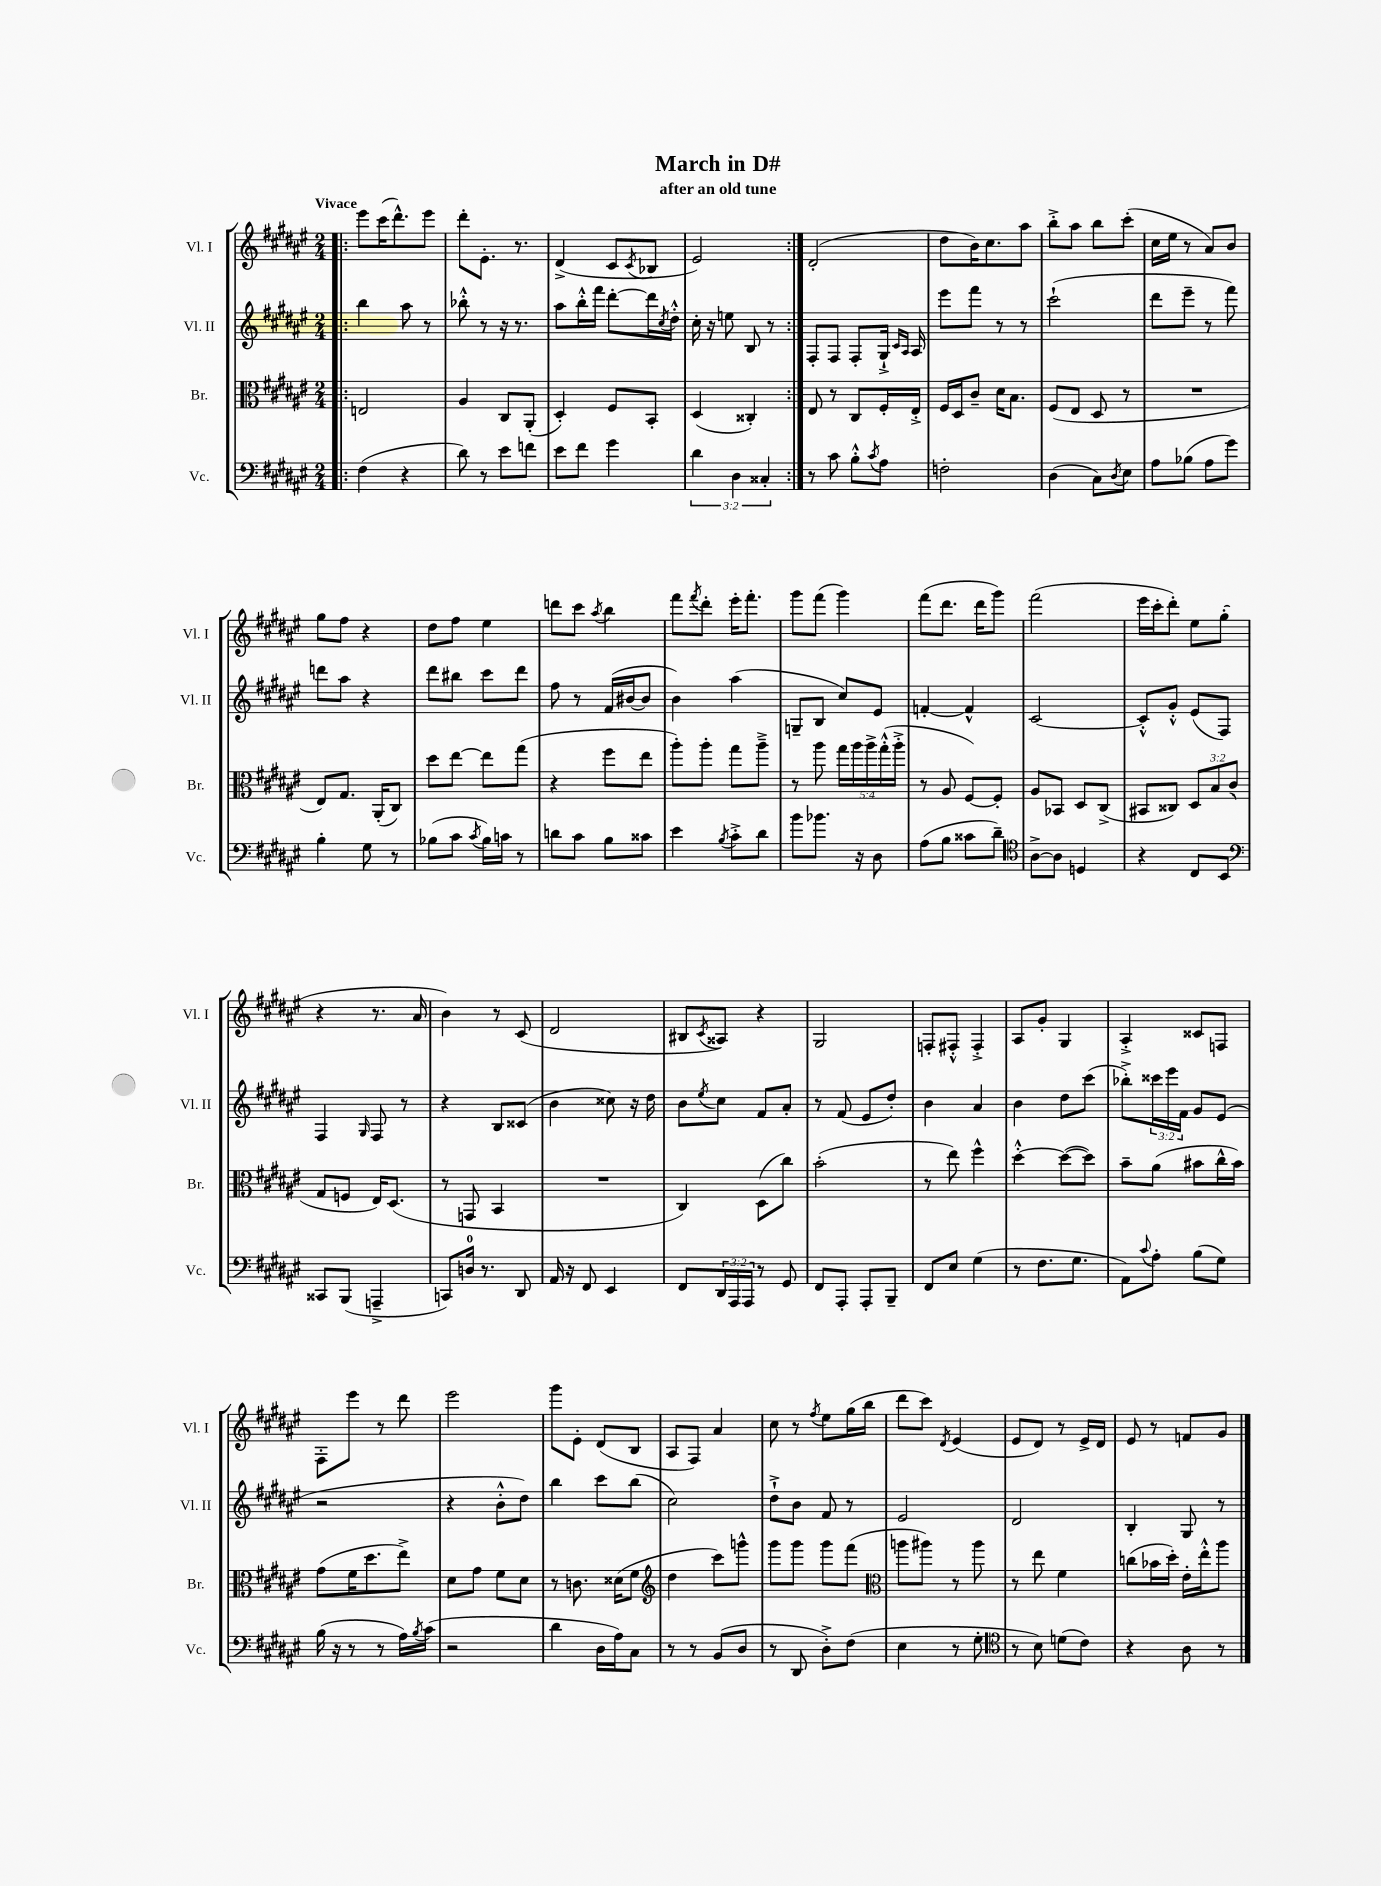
\header { title = "March in D#" subtitle = "after an old tune" }
<<
\new StaffGroup <<
\new Staff = "s0" \with { instrumentName = "Vl. I" shortInstrumentName = "Vl. I" } {
    \clef treble \key fis \major \numericTimeSignature \time 2/4 \tempo "Vivace"
    \repeat volta 2 { \bar ".|:" eis'''8 cis'''16( dis'''8.-^) eis'''8 |
    dis'''8-. eis'8.-. r8. |
    dis'4->( cis'8 \acciaccatura { cis'8 } bes8 |
    eis'2) | }
    dis'2-.( |
    dis''8 b'16) cis''8. ais''8 |
    b''8-.-> ais''8 b''8 cis'''8-.( |
    cis''16 eis''16 r8 ais'8) b'8 |
    gis''8 fis''8 r4 |
    dis''8 fis''8 eis''4 |
    d'''8 cis'''8 \acciaccatura { ais''8 } b''4 |
    fis'''8 \acciaccatura { fis'''8 } dis'''8-. eis'''16-. fis'''8.-. |
    gis'''8 fis'''8( gis'''4) |
    fis'''8( dis'''8. dis'''16 gis'''8) |
    fis'''2( |
    eis'''16 cis'''16-. dis'''8-.) eis''8 gis''8-.( |
    r4 r8. ais'16 |
    b'4) r8 cis'8( |
    dis'2 |
    bis8 \acciaccatura { cis'8 } aisis8) r4 |
    gis2 |
    f8-. fis8-.-^ fis4-.-> |
    ais8 gis'8-. gis4 |
    ais4-.-> cisis'8 f8 |
    fis8-. eis'''8 r8 dis'''8 |
    eis'''2 |
    gis'''8 eis'8-. dis'8( b8 |
    ais8 fis8) ais'4 |
    cis''8 r8 \acciaccatura { fis''8 } eis''8 gis''16( b''16 |
    dis'''8 cis'''8) \acciaccatura { dis'8 } eis'4( |
    eis'8 dis'8) r8 eis'16-> dis'16 |
    eis'8 r8 f'8 gis'8 \bar "|." |
}
\new Staff = "s1" \with { instrumentName = "Vl. II" shortInstrumentName = "Vl. II" } {
    \clef treble \key fis \major \numericTimeSignature \time 2/4 \override Staff.TupletNumber.text = #tuplet-number::calc-fraction-text
    \repeat volta 2 { \bar ".|:" b''4 ais''8 r8 |
    bes''8-.-^ r8 r16 r8. |
    ais''8 b''16-.-^ fis'''16 dis'''8~-. dis'''16 \acciaccatura { cis''8 } dis''16-.-^ |
    cis''16-. r16 e''8 b8 r8 | }
    fis8-. fis8 fis8-. gis16-!-> \grace { cis'16 ais16 } ais16 |
    eis'''8 fis'''8 r8 r8 |
    cis'''2-!( |
    dis'''8 eis'''8-- r8 fis'''8) |
    d'''8 ais''8 r4 |
    dis'''8 bis''8 cis'''8 dis'''8 |
    fis''8 r8 fis'16( bis'16~ bis'8 |
    b'4) ais''4( |
    g8-- b8 cis''8) eis'8 |
    f'4~-. f'4-^ |
    cis'2~ |
    cis'8-.-^ gis'8-.-^ eis'8( fis8) |
    fis4 \grace { gis16 } fis8 r8 |
    r4 b8 cisis'8( |
    b'4 cisis''8) r16 dis''16 |
    b'8 \acciaccatura { eis''8 } cis''8 fis'8 ais'8-. |
    r8 fis'8( eis'8 dis''8-.) |
    b'4 ais'4 |
    b'4 dis''8 cis'''8( |
    bes''8-.->) \tuplet 3/2 { cisis'''16 eis'''16 fis'16 } gis'8 eis'8( |
    r2 |
    r4 b'8-.-^ dis''8) |
    b''4 cis'''8 b''8( |
    cis''2) |
    dis''8-!-> b'8 fis'8 r8 |
    eis'2 |
    dis'2 |
    b4-. gis8 r8 \bar "|." |
}
\new Staff = "s2" \with { instrumentName = "Br." shortInstrumentName = "Br." } {
    \clef alto \key fis \major \numericTimeSignature \time 2/4 \override Staff.TupletNumber.text = #tuplet-number::calc-fraction-text
    \repeat volta 2 { \bar ".|:" e2 |
    ais4 cis8 ais,8-.( |
    dis4-.) fis8 b,8-. |
    dis4( cisis4-.) | }
    eis8 r8 cis8 fis16-. eis16-.-> |
    fis16 dis16 cis'8-- dis'16 b8. |
    fis8( eis8 dis8 r8 |
    R2 |
    eis8) gis8. ais,16-.( cis8) |
    dis''8 eis''8~ eis''8 gis''8( |
    r4 fis''8 eis''8 |
    ais''8-.) ais''8-. gis''8 ais''8---> |
    r8 ais''8 \tuplet 5/4 { gis''16 ais''16 ais''16-> gis''16-.-^( ais''16-.-> } |
    r8 ais8 fis8~) fis8-. |
    ais8 bes,8 dis8 cis8->( |
    bis,8 cisis8) \tuplet 3/2 { dis8 b8 cis'8-.( } |
    gis8 f8 eis16) dis8.( |
    r8 g,8 b,4 |
    R2 |
    cis4) dis8( cis''8) |
    b'2-.( |
    r8 eis''8) fis''4-^ |
    dis''4~-.-^ dis''8~( dis''8) |
    b'8-- ais'8( bis'8 cis''16-^ bis'16) |
    gis'8( fis'16 dis''8. eis''8->) |
    dis'8 gis'8 fis'8 dis'8 |
    r8 c'8. disis'16( fis'8 |
    \clef treble dis''4 cis'''8) g'''8-^ |
    gis'''8 gis'''8 gis'''8 fis'''8( |
    \clef alto a''8 ais''8) r8 ais''8 |
    r8 eis''8 fis'4 |
    c''8( bes'16 dis''16-.) eis'16-. eis''16-.-^ ais''8 \bar "|." |
}
\new Staff = "s3" \with { instrumentName = "Vc." shortInstrumentName = "Vc." } {
    \clef bass \key fis \major \numericTimeSignature \time 2/4 \override Staff.TupletNumber.text = #tuplet-number::calc-fraction-text
    \repeat volta 2 { \bar ".|:" fis4( r4 |
    dis'8) r8 eis'8 f'8 |
    eis'8 fis'8 gis'4 |
    \tuplet 3/2 { dis'4 dis4 cisis4-. } | }
    r8 cis'8 b8-.-^ \acciaccatura { cis'8 } ais8 |
    f2-. |
    dis4( cis8) \acciaccatura { dis8 } eis8 |
    ais8 bes8( ais8 gis'8) |
    b4-. gis8 r8 |
    bes8( cis'8 \acciaccatura { cis'8 } bes16) c'16 r8 |
    d'8 cis'8 b8 cisis'8 |
    eis'4 \acciaccatura { b8 } cis'8-.-> dis'8 |
    b'8 bes'8. r16 dis8 |
    ais8( b8 cisis'8 dis'8--) |
    \clef tenor ais8~-> ais8 d4 |
    r4 cis8 b,8 |
    \clef bass cisis,8 b,,8( a,,4---> |
    c,8) d16-0 r8. dis,8 |
    ais,16 r16 fis,8 eis,4 |
    fis,8 \tuplet 3/2 { dis,16 ais,,16 ais,,16 } r8 gis,8 |
    fis,8 ais,,8-. ais,,8-. b,,8-- |
    fis,8 eis8 gis4( |
    r8 fis8. gis8. |
    ais,8) \appoggiatura { cis'8 } ais8-. b8( gis8) |
    b16( r16 r8 r8 ais16) \acciaccatura { b8 } cis'16( |
    r2 |
    dis'4 dis16 ais16) cis8 |
    r8 r8 b,8( dis8 |
    r8 dis,8 dis8-.->) fis8( |
    eis4 r8 gis8-. |
    \clef tenor r8 b8) d'8( cis'8) |
    r4 ais8 r8 \bar "|." |
}
>>
>>
\layout { \context { \Score \remove "Bar_number_engraver" } }
